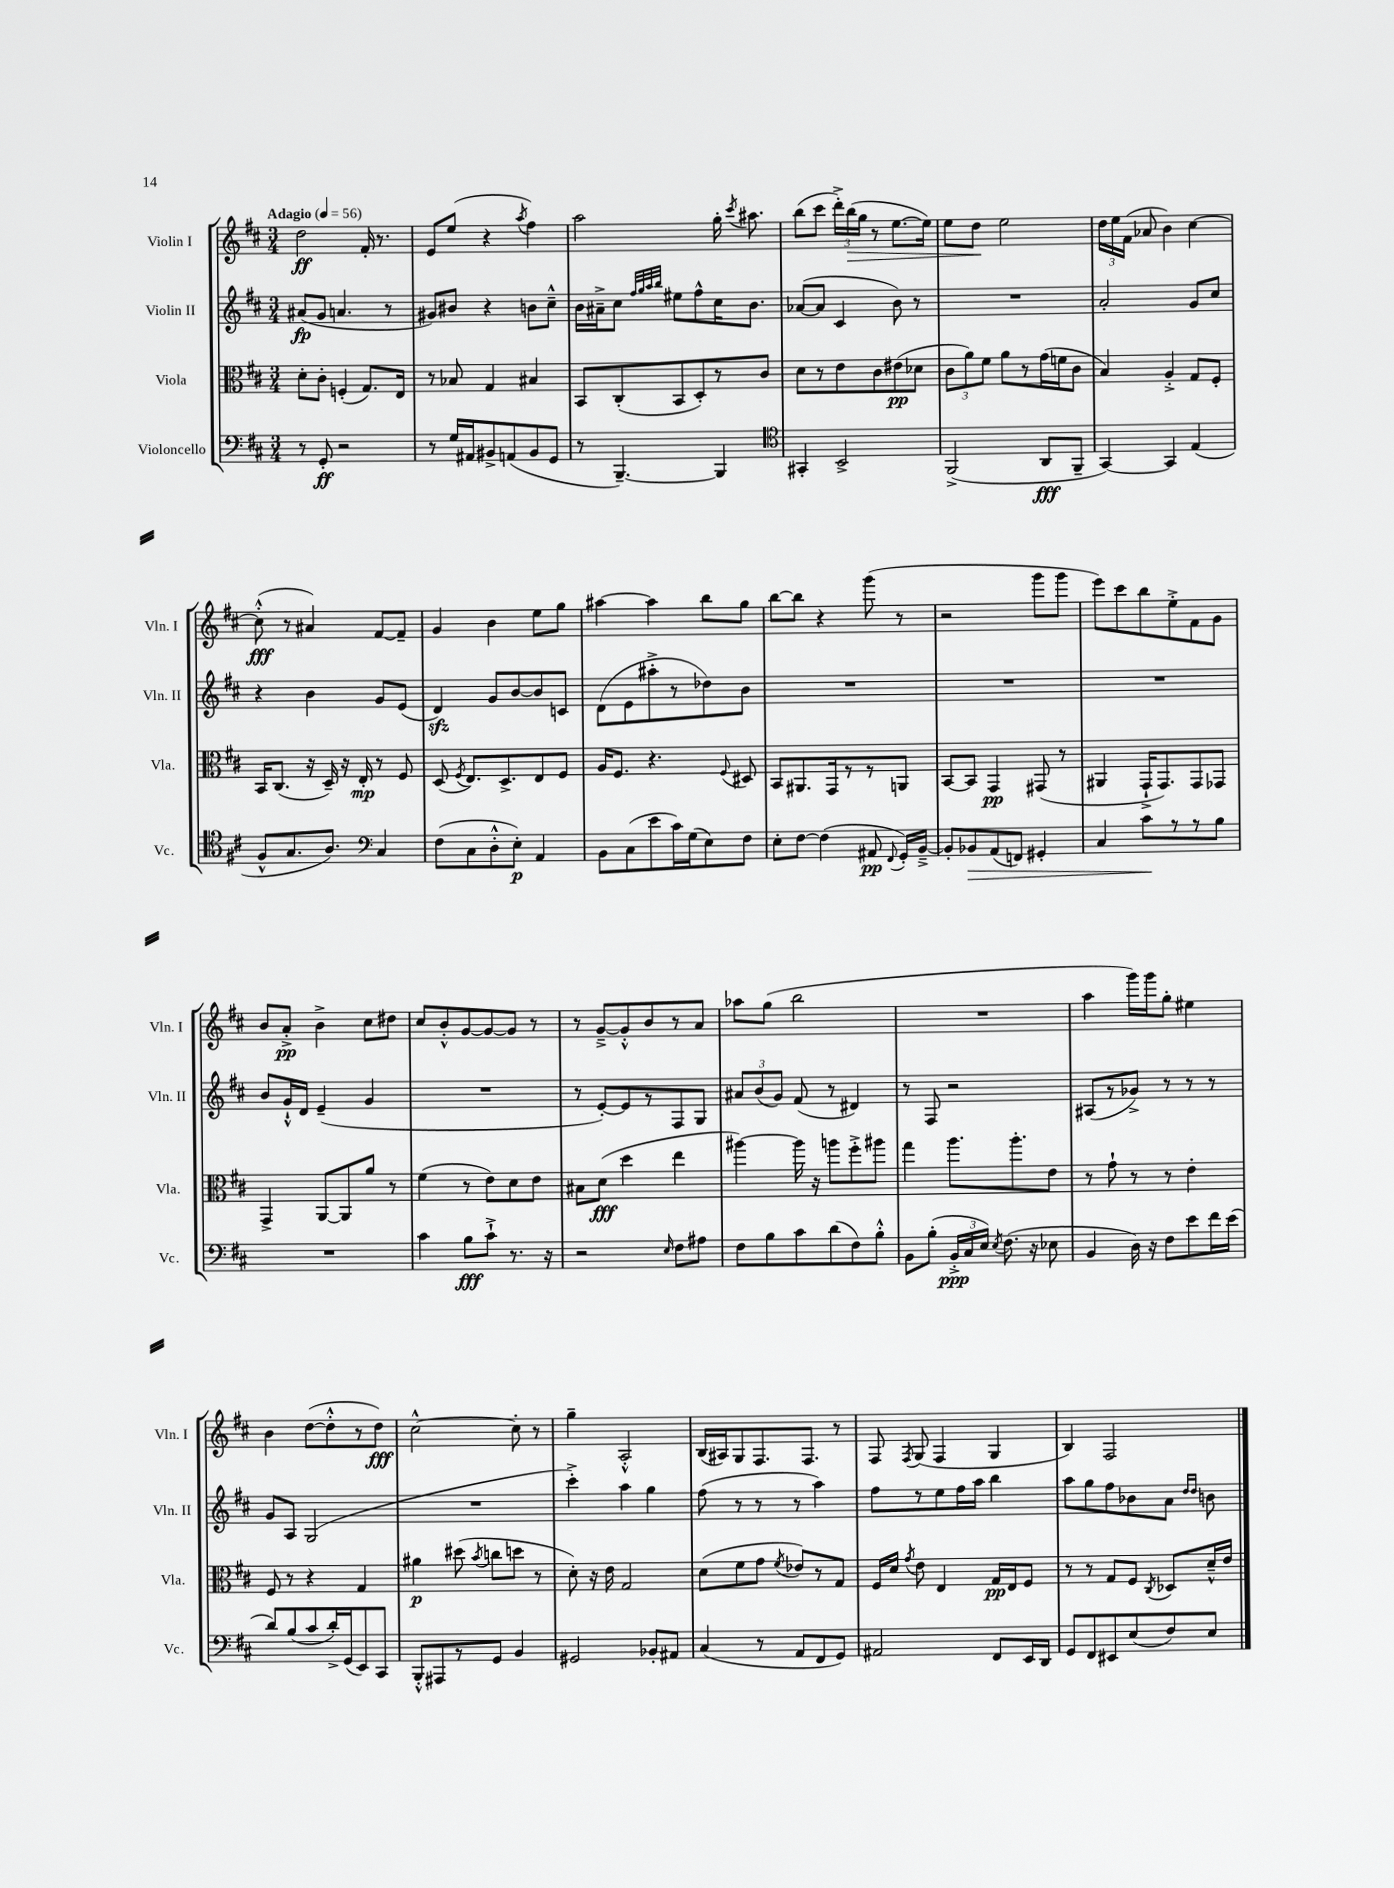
<<
\new StaffGroup <<
\new Staff = "s0" \with { instrumentName = "Violin I" shortInstrumentName = "Vln. I" } {
    \clef treble \key d \major \numericTimeSignature \time 3/4 \tempo "Adagio" 4 = 56
    \autoBeamOff d''2\ff fis'16-. r8. |
    e'8[ e''8]( r4 \acciaccatura { a''8 } fis''4) |
    a''2 g''16-. \acciaccatura { cis'''8 } ais''8. |
    b''8[( cis'''8] \tuplet 3/2 { d'''16[-.->) b''16\>( g''16] } r8 e''8.[~ e''16]) |
    e''8[ d''8]\! e''2 |
    \tuplet 3/2 { d''16[ e''16 fis'16]( } aes'8 b'4) cis''4~ |
    cis''8-.-^\fff( r8 ais'4) fis'8[~ fis'8]-- |
    g'4 b'4 e''8[ g''8] |
    ais''4~ ais''4 b''8[ g''8] |
    b''8[~ b''8] r4 g'''8( r8 |
    r2 g'''8[ g'''8] |
    e'''8[) cis'''8 b''8 e''8-.-> fis'8 g'8] |
    b'8[ a'8]-.->\pp b'4-> cis''8[ dis''8] |
    cis''8[ b'8-.-^ g'8~ g'8~ g'8] r8 |
    r8 g'8[~---> g'8-.-^ b'8 r8 a'8] |
    aes''8[ g''8]( b''2 |
    R2. |
    a''4 g'''16[) g'''16 g''8]-. eis''4 |
    b'4 d''8[~( d''8-.-^ r8 d''8]\fff) |
    cis''2~-^ cis''8-. r8 |
    g''4-- a2-.-^ |
    b16[( ais16) g8 fis8. fis8.] r8 |
    fis8 \acciaccatura { fis8 } g8( fis4 g4 |
    b4) fis2 \bar "|." |
}
\new Staff = "s1" \with { instrumentName = "Violin II" shortInstrumentName = "Vln. II" } {
    \clef treble \key d \major \numericTimeSignature \time 3/4
    \autoBeamOff ais'8[\fp( g'8] a'4. r8 |
    gis'8[) bis'8] r4 b'8[ cis''8]---^ |
    b'16[ ais'16---> cis''8] \grace { fis''32[ g''32 a''32 b''32] } eis''8[ fis''8-^ cis''16 b'8.] |
    aes'8[~( aes'8] cis'4 b'8) r8 |
    R2. |
    a'2-. g'8[ cis''8] |
    r4 b'4 g'8[ e'8]( |
    d'4\sfz) g'8[ b'8~ b'8 c'8] |
    d'8[( e'8 ais''8-.-> r8 des''8) b'8] |
    R2. |
    R2. |
    R2. |
    b'8[ g'16-!-^ d'16] e'4--( g'4 |
    R2. |
    r8 e'8[~-.) e'8 r8 fis8 g8] |
    \tuplet 3/2 { ais'8[ b'8( g'8]) } fis'8( r8 dis'4) |
    r8 fis8 r2 |
    ais8[( r8 ges'8]->) r8 r8 r8 |
    g'8[ a8] g2( |
    R2. |
    cis'''4-.->) a''4 g''4 |
    fis''8( r8 r8 r8 a''4) |
    fis''8[ r8 e''8 fis''16 a''16] b''4 |
    a''8[ g''8 fis''8 bes'8 a'8] \grace { d''16[ d''16] } b'8 \bar "|." |
}
\new Staff = "s2" \with { instrumentName = "Viola" shortInstrumentName = "Vla." } {
    \clef alto \key d \major \numericTimeSignature \time 3/4
    \autoBeamOff d'8[-. cis'8]-. f4-.( g8.[) e16] |
    r8 bes8 g4 bis4 |
    b,8[ cis8-.( b,8 d8-.) r8 cis'8] |
    d'8[ r8 e'8 cis'8 eis'8\pp( des'8] |
    \tuplet 3/2 { cis'8[ a'8) fis'8] } a'8[ r8 g'16( f'16 cis'8] |
    b4) a4-.-> g8[ fis8]-. |
    b,16[ cis8.]( r16 d16--) r16 e16-.\mp r8 fis8 |
    d8( \acciaccatura { fis8 } e8.[) d8.-> e8 fis8] |
    a16[ fis8.] r4. \appoggiatura { fis8 } dis8 |
    b,8[ ais,8. g,16 r8 r8 a,8] |
    b,8[~ b,8] g,4\pp gis,8( r8 |
    ais,4 g,16[-!-> g,8.) g,8 ges,8] |
    g,4-> a,8[~ a,8 a'8] r8 |
    fis'4( r8 e'8[) d'8 e'8] |
    bis8[ d'8]\fff( d''4 e''4 |
    ais''4~) ais''16 r16 a''8[ fis''8-.-> ais''8] |
    g''4 a''8.[ a''8.-. e'8] |
    r8 g'8-! r8 r8 e'4-. |
    fis8 r8 r4 g4 |
    ais'4\p dis''8( \acciaccatura { b'8 } c''8[ d''8] r8 |
    d'8-.) r16 e'16 g2 |
    d'8[( fis'8 g'8] \acciaccatura { fis'8 } ees'8[) r8 g8] |
    fis16[ d'16] \acciaccatura { g'8 } e'8 e4 g16[\pp e16 fis8] |
    r8 r8 g8[ fis8] \acciaccatura { cis8 } des8[ d'16---^ e'16] \bar "|." |
}
\new Staff = "s3" \with { instrumentName = "Violoncello" shortInstrumentName = "Vc." } {
    \clef bass \key d \major \numericTimeSignature \time 3/4
    \autoBeamOff r8 g,8-.\ff r2 |
    r8 g16[ ais,16 bis,8-> a,8( bis,8 g,8] |
    r8 b,,4.~--) b,,4 |
    \clef tenor gis,4-. b,2-> |
    fis,2->( a,8[\fff fis,8]-- |
    g,4~) g,4 e4( |
    fis8[-^ g8. a8.]) \clef bass cis4 |
    fis8[( cis8 d8-.-^ e8]-.\p) a,4 |
    b,8[ cis8( e'8 cis'16) g16( e8) fis8] |
    e8[-. fis8]~ fis4( ais,8\pp \appoggiatura { fis,8 } g,16[-.) b,16]~---> |
    b,8[-. bes,8\> a,8( f,8]) gis,4-. |
    cis4 cis'8[\! r8 r8 b8] |
    R2. |
    cis'4 b8[\fff cis'8]-!-> r8. r16 |
    r2 \grace { e16 } fis8[ ais8] |
    fis8[ b8 cis'8 d'8( fis8) b8]-.-^ |
    b,8[ b8]-.( \tuplet 3/2 { b,16[-.->\ppp cis16 e16]) } \acciaccatura { e8 } fis8.( r16 ees8 |
    b,4 d16) r16 fis8[ e'8 fis'16 e'16]( |
    d'8[) b8( cis'8 d'16-.->) g,16( e,8) cis,8] |
    b,,8[-.-^ ais,,8 r8 g,8] b,4 |
    gis,2 bes,8[-. ais,8] |
    cis4( r8 a,8[ fis,8 g,8]) |
    ais,2 fis,8[ e,16 d,16] |
    g,8[ fis,8 eis,8 e8( fis8) e8] \bar "|." |
}
>>
>>
\layout { \context { \Score \remove "Bar_number_engraver" } }
